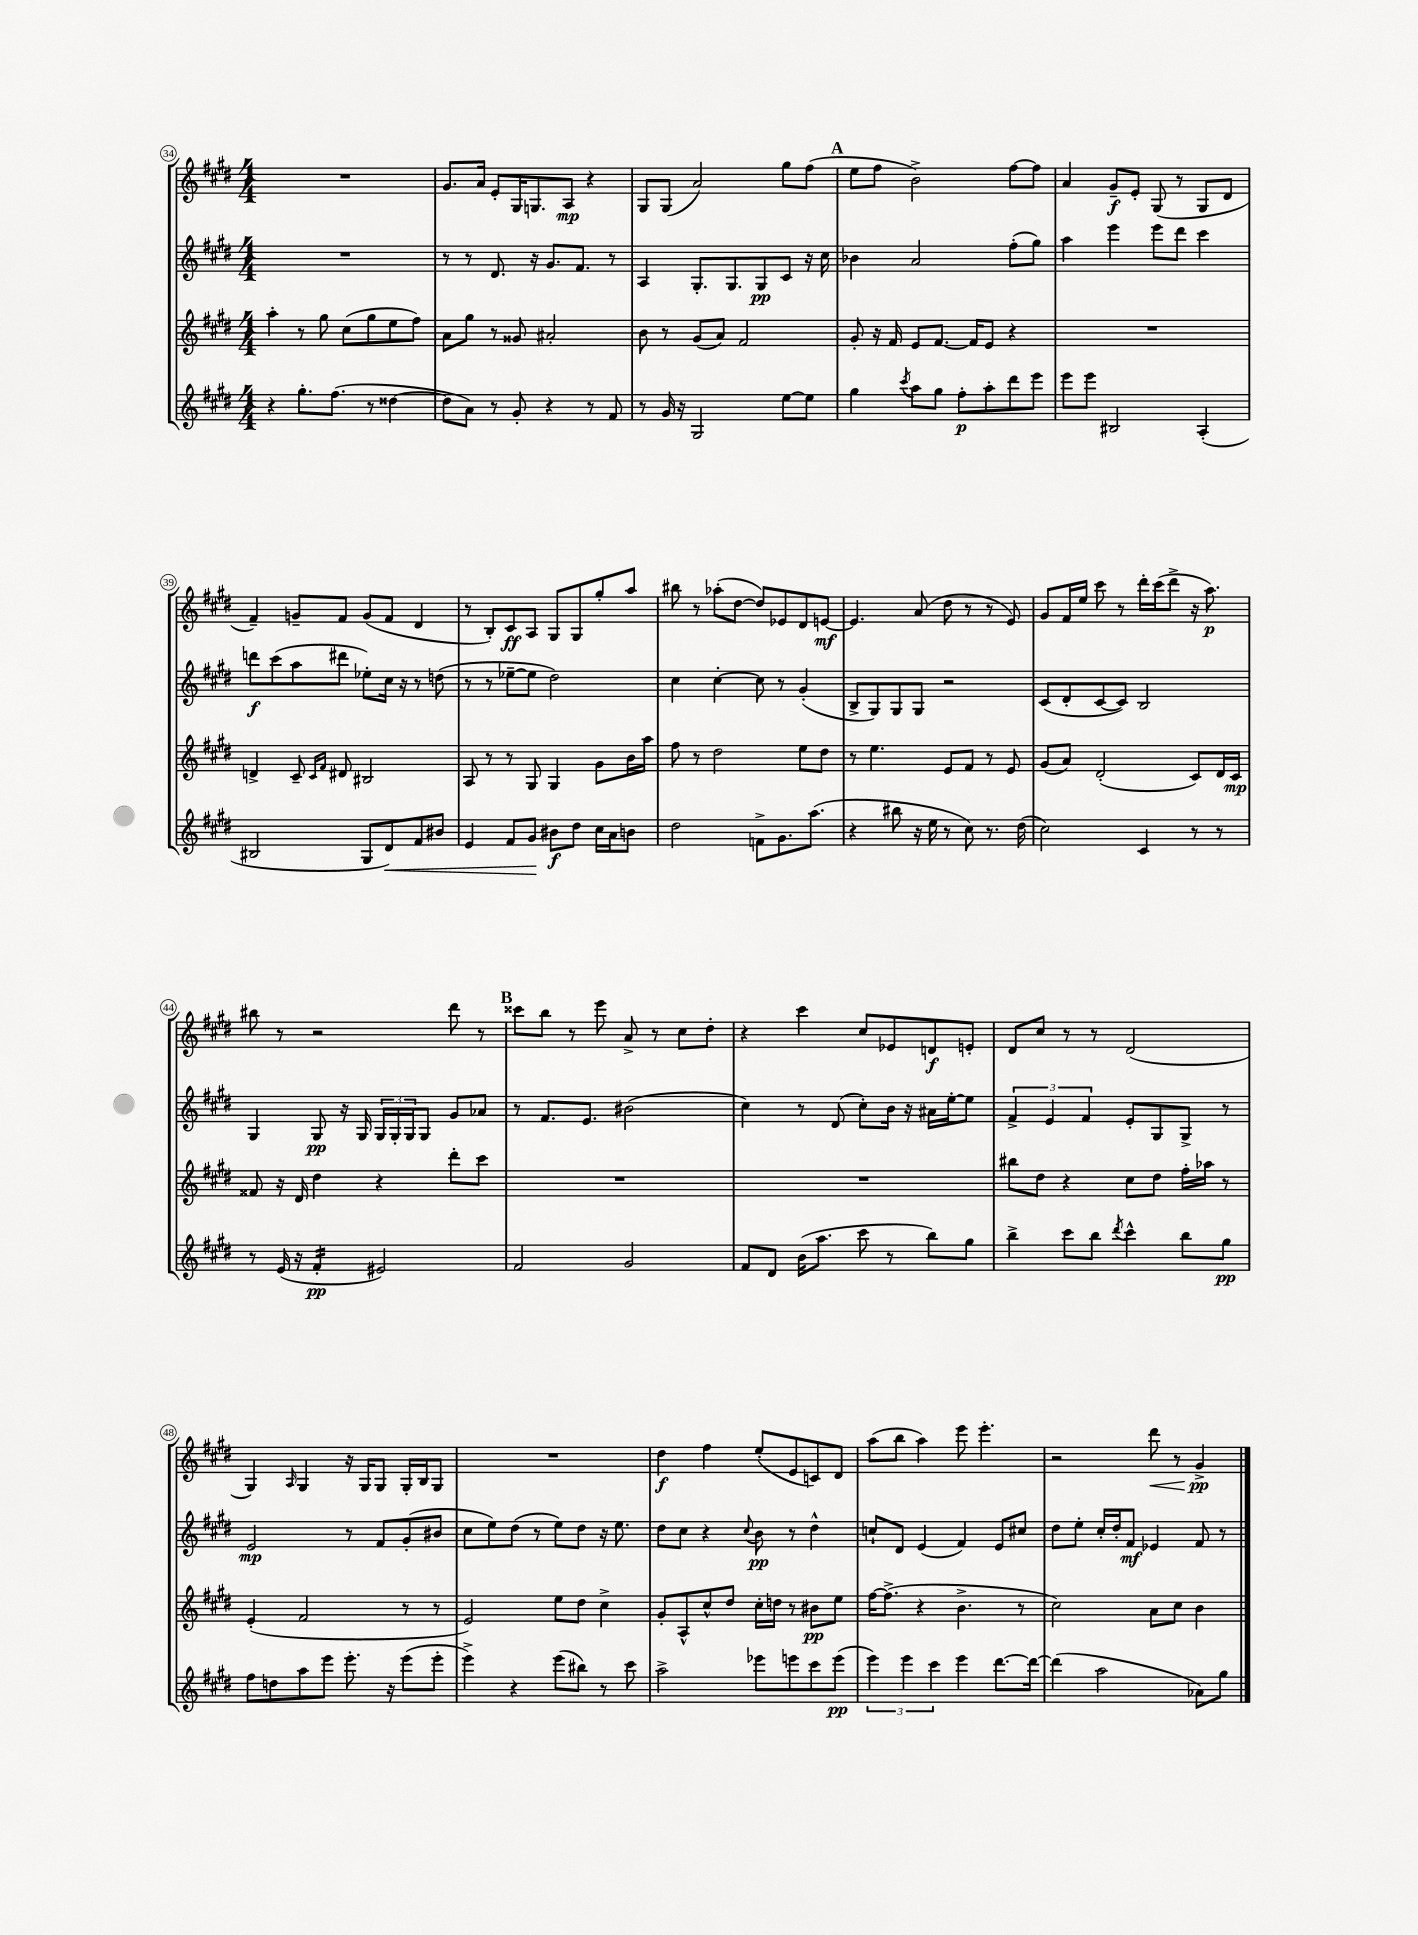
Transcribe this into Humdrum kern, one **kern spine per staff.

**kern	**kern	**kern	**kern
*staff4	*staff3	*staff2	*staff1
*clefG2	*clefG2	*clefG2	*clefG2
*k[f#c#g#d#]	*k[f#c#g#d#]	*k[f#c#g#d#]	*k[f#c#g#d#]
*M4/4	*M4/4	*M4/4	*M4/4
4r	4aa'	1r	1r
8.gg#'	8r	.	.
.	8gg#	.	.
(8.ff#	.	.	.
.	(8cc#	.	.
8r	8gg#	.	.
[4dd##	8ee	.	.
.	8ff#)	.	.
=	=	=	=
8dd##]	8a	8r	8.g#
8a)	8gg#	8r	.
.	.	.	16a
8r	8r	8.d#	8e'
8g#'	8g##	.	16G#
.	.	16r	8.G
4r	2a#'	8.g#	.
.	.	.	8A
.	.	8.f#	.
8r	.	.	4r
8f#	.	8r	.
=	=	=	=
8r	8b	4A	8G#
16g#	8r	.	(8G#
16r	.	.	.
2G#	(8g#	8.G#'	2a)
.	8a)	.	.
.	.	8.G#	.
.	2f#	.	.
.	.	8G#	.
[8ee	.	8c#	8gg#
8ee]	.	16r	(8ff#
.	.	16cc#	.
=	=	=	=
4gg#	8g#'	4b-	8ee
.	16r	.	8ff#
.	16f#	.	.
8qccc#	.	.	.
8aa	8e	2a	2b^)
8gg#	[8.f#	.	.
8ff#'	.	.	.
.	16f#]	.	.
8aa'	8e	.	.
8ddd#	4r	(8ff#'	[8ff#
8eee	.	8gg#)	8ff#]
=	=	=	=
8eee	1r	4aa	4a
8eee	.	.	.
2B#	.	4eee	8g#~
.	.	.	8e'
.	.	8eee	(8G#
.	.	8ddd#	8r
(4A'	.	4ccc#	8G#
.	.	.	8d#
=	=	=	=
2B#	4d^	8ddd	4f#~)
.	.	(8ccc#	.
.	8c#~	8aa	8g~
.	16qqc#	.	.
.	16qqf#	.	.
.	8d#	8ddd#	8f#
8G#	2B#	8ee-')	(8g
8d#)	.	16cc#	8f#
.	.	16r	.
8f#	.	8r	4d#
8b#	.	(8dd	.
=	=	=	=
4e	8A	8r	8r
.	8r	8r	8B')
8f#	8r	[8ee-~	8c#
8g#	8G#	8ee-]	8A
8b#	4G#	2dd#)	8G#
8dd#	.	.	8G#
16cc#	8g#	.	8gg#'
16a	.	.	.
8b	16b	.	8aa
.	16aa	.	.
=	=	=	=
2dd#	8ff#	4cc#	8bb#
.	8r	.	8r
.	2dd#	[4cc#'	(8aa-'
.	.	.	[8dd#
8f^	.	8cc#]	8dd#])
8.g#	.	8r	8e-
.	8ee	(4g#'	8d#
(8.aa	.	.	.
.	8dd#	.	[8e
=	=	=	=
4r	8r	8B^	4.e]
.	4.ee	8G#)	.
8bb#	.	8G#	.
16r	.	8G#	(8a
16ee	.	.	.
8r	8e	2r	8dd#
8cc#)	8f#	.	8r
8.r	8r	.	8r
.	8e	.	8e)
(16dd#	.	.	.
=	=	=	=
2cc#)	(8g#	(8c#	8g#
.	8a)	8d#'	16f#
.	.	.	16ee
.	(2d#'	[8c#	8ccc#
.	.	8c#])	8r
4c#	.	2B	16ddd#'
.	.	.	(16ccc#
.	.	.	8ddd#^
8r	8c#)	.	16r
.	.	.	8.aa)
8r	16d#	.	.
.	16c#	.	.
=	=	=	=
8r	8f##	4G#	8bb#
(16e	16r	.	8r
16r	16d#	.	.
4f#'	4dd#	8G#	2r
.	.	16r	.
.	.	16G#	.
2e#)	4r	24G#	.
.	.	24G#'	.
.	.	24G#	.
.	.	8G#	.
.	8ddd#'	8g#	8ddd#
.	8ccc#	8a-	8r
=	=	=	=
2f#	1r	8r	8ccc##
.	.	8.f#	8bb
.	.	.	8r
.	.	8.e	.
.	.	.	8eee
2g#	.	(2b#	8a^
.	.	.	8r
.	.	.	8cc#
.	.	.	8dd#'
=	=	=	=
8f#	1r	4cc#)	4r
8d#	.	.	.
(16b	.	8r	4ccc#
8.aa	.	.	.
.	.	(8d#	.
8ccc#	.	8cc#')	8cc#
8r	.	16b	8e-
.	.	16r	.
8bb)	.	16a#	8d
.	.	[16ee'	.
8gg#	.	8ee]	8e'
=	=	=	=
4bb^	8bb#	6f#^	8d#
.	8dd#	.	8cc#
.	.	6e	.
8ccc#	4r	.	8r
.	.	6f#	.
8bb	.	.	8r
8qddd#	.	.	.
4ccc#^^	8cc#	8e'	(2d#
.	8dd#	8G#	.
8bb	16ff#'	8G#^	.
.	16aa-	.	.
8gg#	8r	8r	.
=	=	=	=
8ff#	(4e'	2e	4G#)
8dd	.	.	.
.	.	.	16qqA
8aa	2f#	.	4G#
8eee	.	.	.
8.eee'	.	8r	16r
.	.	.	16G#
.	.	8f#	8G#
16r	.	.	.
(8eee	8r	(8g#'	16G#'
.	.	.	16B
8eee'	8r	8b#	8G#
=	=	=	=
4eee^)	2e)	8cc#	1r
.	.	8ee)	.
4r	.	(8dd#	.
.	.	8r	.
(8eee	8ee	8ee)	.
8bb#)	8dd#	8dd#	.
8r	4cc#^	16r	.
.	.	8.ee	.
8ccc#	.	.	.
=	=	=	=
2aa^	8g#'	8dd#	4dd#
.	8A^^	8cc#	.
.	8cc#^^	4r	4ff#
.	8dd#	.	.
.	.	8qqcc#	.
8eee-	16cc#'	8b	(8ee'
.	16dd	.	.
8eee	8r	8r	8e
8ccc#	8b#	4dd#^^	8c)
(8eee	8ee	.	8d#
=	=	=	=
6eee)	[16ff#	8cc`	(8aa
.	(8.ff#^]	.	.
.	.	8d#	8bb
6eee	.	.	.
.	4r	(4e	4aa)
6ccc#	.	.	.
4eee	4.b^	4f#)	8eee
.	.	.	4.eee'
[8.ddd#	.	8e	.
.	8r	8cc#	.
16ddd#_	.	.	.
=	=	=	=
(4ddd#]	2cc#)	8dd#	2r
.	.	8ee'	.
2aa	.	16cc#'	.
.	.	16dd#'	.
.	.	8f#	.
.	8a	4e-	8ddd#
.	8cc#	.	8r
8a-)	4b	8f#	4g#^
8gg#	.	8r	.
==	==	==	==
*-	*-	*-	*-
